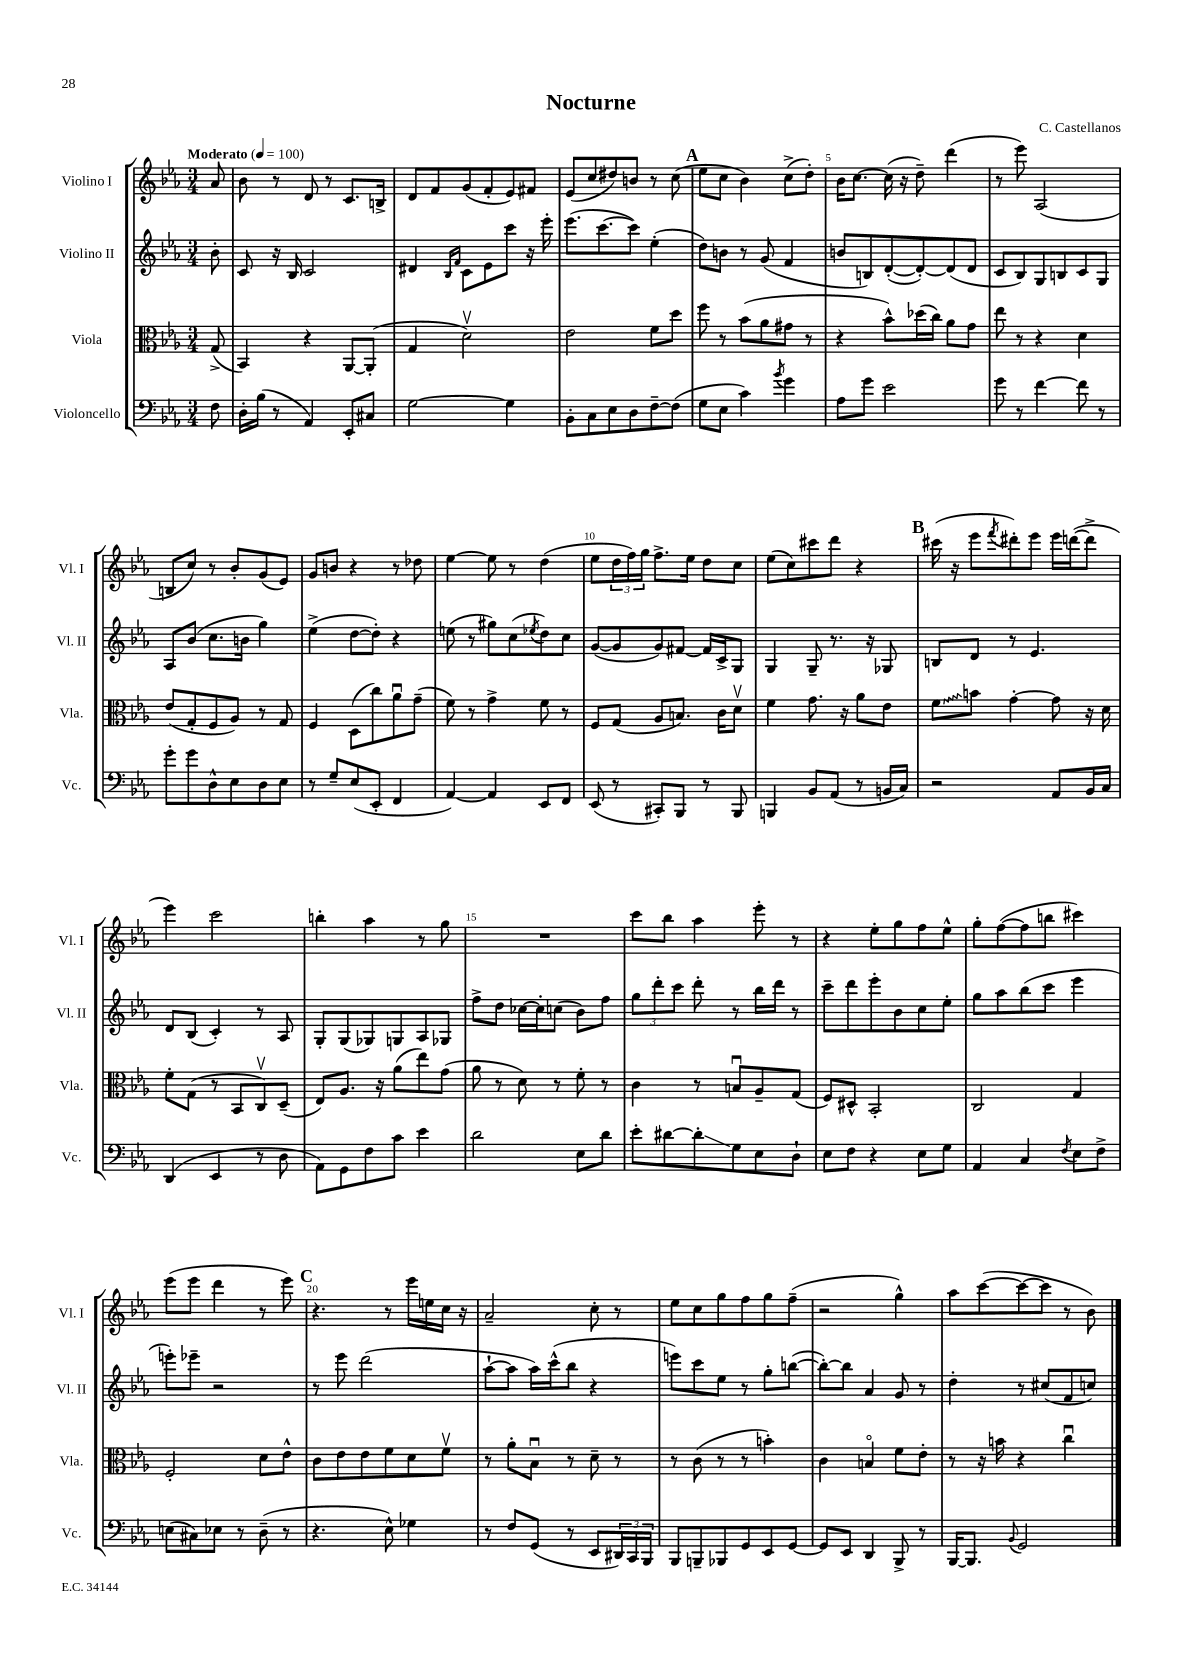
\header { title = "Nocturne" composer = "C. Castellanos" }
<<
\new StaffGroup <<
\new Staff = "s0" \with { instrumentName = "Violino I" shortInstrumentName = "Vl. I" } {
    \clef treble \key ees \major \numericTimeSignature \time 3/4 \partial 8 \tempo "Moderato" 4 = 100
    aes'8 |
    bes'8 r8 d'8 r8 c'8. b16-> |
    d'8 f'8 g'8( f'8-. ees'8) fis'8 |
    ees'8( c''8 dis''8) b'8 r8 c''8( |
    \mark \markup { \bold "A" } ees''8 c''8 bes'4) c''8->( d''8-.) |
    bes'16 c''8.~ c''16( r16 d''8--) d'''4( |
    r8 ees'''8) aes2( |
    b8 c''8) r8 bes'8-. g'8( ees'8) |
    g'8 b'8 r4 r8 des''8 |
    ees''4~ ees''8 r8 d''4( |
    ees''8 \tuplet 3/2 { d''16 f''16) g''16 } f''8.-> ees''16 d''8 c''8 |
    ees''8( c''8) cis'''8 d'''8 r4 |
    \mark \markup { \bold "B" } cis'''16( r16 ees'''8 \acciaccatura { f'''8 } dis'''8-.) ees'''8 ees'''16 d'''16~( d'''8-> |
    ees'''4) c'''2 |
    b''4-. aes''4 r8 g''8 |
    R2. |
    c'''8 bes''8 aes''4 ees'''8-. r8 |
    r4 ees''8-. g''8 f''8 ees''8-^ |
    g''8-. f''8~( f''8 b''8 cis'''4) |
    ees'''8( ees'''8 d'''4 r8 ees'''8) |
    \mark \markup { \bold "C" } r4. r8 ees'''16 e''16 c''16 r16 |
    aes'2-- c''8-. r8 |
    ees''8 c''8 g''8 f''8 g''8 f''8--( |
    r2 g''4-^) |
    aes''8 c'''8~( c'''8~ c'''8 r8 bes'8) \bar "|." |
}
\new Staff = "s1" \with { instrumentName = "Violino II" shortInstrumentName = "Vl. II" } {
    \clef treble \key ees \major \numericTimeSignature \time 3/4 \partial 8
    bes'8-. |
    c'8 r16 bes16 c'2 |
    dis'4 \grace { bes16 f'16 } c'8 ees'8 c'''8 r16 ees'''16-. |
    ees'''8.( c'''8.~ c'''8) ees''4-.( |
    \mark \markup { \bold "A" } d''8) b'8 r8 g'8( f'4 |
    b'8 b8) d'8~-.( d'8~-.) d'8( d'8 |
    c'8 bes8) g8 b8 c'8 g8 |
    aes8 bes'8( c''8. b'16 g''4) |
    ees''4->( d''8~ d''8-.) r4 |
    e''8( r8 gis''8) c''8( \acciaccatura { ees''8 } d''8) c''8 |
    g'8~( g'8 g'8) fis'8~ fis'16 c'16-> g8 |
    g4 g8-- r8. r16 ges8 |
    \mark \markup { \bold "B" } b8 d'8 r8 ees'4. |
    d'8 bes8( c'4-.) r8 aes8 |
    g8-. g8( ges8) g8 aes8 ges8 |
    f''8-> d''8 ces''16~ ces''16-. c''8( bes'8) f''8 |
    \tuplet 3/2 { g''8 d'''8-. c'''8 } d'''8-. r8 bes''16 d'''16 r8 |
    c'''8-- d'''8 ees'''8-. bes'8 c''8 ees''8-. |
    g''8 aes''8 bes''8( c'''8 ees'''4 |
    e'''8-.) ees'''8-- r2 |
    \mark \markup { \bold "C" } r8 ees'''8 d'''2( |
    aes''8~-! aes''8 aes''16) c'''16-^( bes''8 r4 |
    e'''8) c'''8 ees''8 r8 g''8-. b''8~( |
    b''8~-.) b''8 aes'4 g'8 r8 |
    d''4-. r8 cis''8( f'8 c''8) \bar "|." |
}
\new Staff = "s2" \with { instrumentName = "Viola" shortInstrumentName = "Vla." } {
    \clef alto \key ees \major \numericTimeSignature \time 3/4 \partial 8
    g8->( |
    bes,4) r4 aes,8~ aes,8-.( |
    g4 d'2\upbow) |
    ees'2 f'8 d''8 |
    \mark \markup { \bold "A" } f''8 r8 bes'8( aes'8 gis'8 r8 |
    r4 bes'8-^) des''16( c''16) aes'8 g'8 |
    ees''8 r8 r4 d'4 |
    ees'8( g8-. f8 aes8) r8 g8 |
    f4 d8( c''8) aes'8\downbow g'8--( |
    f'8) r8 g'4-> f'8 r8 |
    f8 g8( aes8 b8.) c'16 d'8\upbow |
    f'4 g'8. r16 aes'8 ees'8 |
    \mark \markup { \bold "B" } \once \override Glissando.style = #'zigzag f'8\glissando b'8 g'4~-. g'8 r16 d'16 |
    f'8-. g8( r8 bes,8 c8\upbow) d8--( |
    ees8) aes8. r16 aes'8( ees''8) g'8( |
    aes'8 r8 d'8) r8 f'8-. r8 |
    c'4 r8 b8\downbow aes8-- g8( |
    f8) dis8-^ bes,2-. |
    c2 g4 |
    f2-. d'8 ees'8-^ |
    \mark \markup { \bold "C" } c'8 ees'8 ees'8 f'8 d'8 f'8\upbow |
    r8 aes'8-. bes8\downbow r8 d'8-- r8 |
    r8 c'8( r8 r8 b'4-.) |
    c'4 b4\flageolet f'8 ees'8-. |
    r8 r16 b'16 r4 c''4\downbow \bar "|." |
}
\new Staff = "s3" \with { instrumentName = "Violoncello" shortInstrumentName = "Vc." } {
    \clef bass \key ees \major \numericTimeSignature \time 3/4 \partial 8
    f8 |
    d16-. bes16( r8 aes,4) ees,8-. cis8 |
    g2~ g4 |
    bes,8-. c8 ees8 d8 f8~-- f8( |
    \mark \markup { \bold "A" } g8 ees8 c'4) \acciaccatura { bes'8 } g'4 |
    aes8 g'8 ees'2 |
    g'8 r8 f'4~ f'8 r8 |
    g'8-. g'8 d8-^ ees8 d8 ees8 |
    r8 g8-- ees8( ees,8-. f,4 |
    aes,4~) aes,4 ees,8 f,8 |
    ees,8( r8 cis,8-.) bes,,8 r8 bes,,8 |
    b,,4 bes,8 aes,8( r8 b,16 c16) |
    \mark \markup { \bold "B" } r2 aes,8 bes,16 c16 |
    d,4( ees,4 r8 d8 |
    aes,8) g,8 f8 c'8 ees'4 |
    d'2 ees8 d'8 |
    ees'8-. dis'8~ dis'8-.\glissando g8 ees8 d8-! |
    ees8 f8 r4 ees8 g8 |
    aes,4 c4 \acciaccatura { f8 } ees8 f8-> |
    e8( cis8) ees8 r8 d8--( r8 |
    \mark \markup { \bold "C" } r4. ees8-^) ges4 |
    r8 f8 g,8( r8 ees,8 \tuplet 3/2 { dis,16) c,16 bes,,16 } |
    bes,,8 b,,8-- bes,,8 g,8 ees,8 g,8~ |
    g,8 ees,8 d,4 bes,,8-> r8 |
    bes,,16~ bes,,8. \appoggiatura { bes,8 } g,2 \bar "|." |
}
>>
>>
\layout { \context { \Score \override BarNumber.break-visibility = ##(#f #t #t) barNumberVisibility = #(every-nth-bar-number-visible 5) } }
